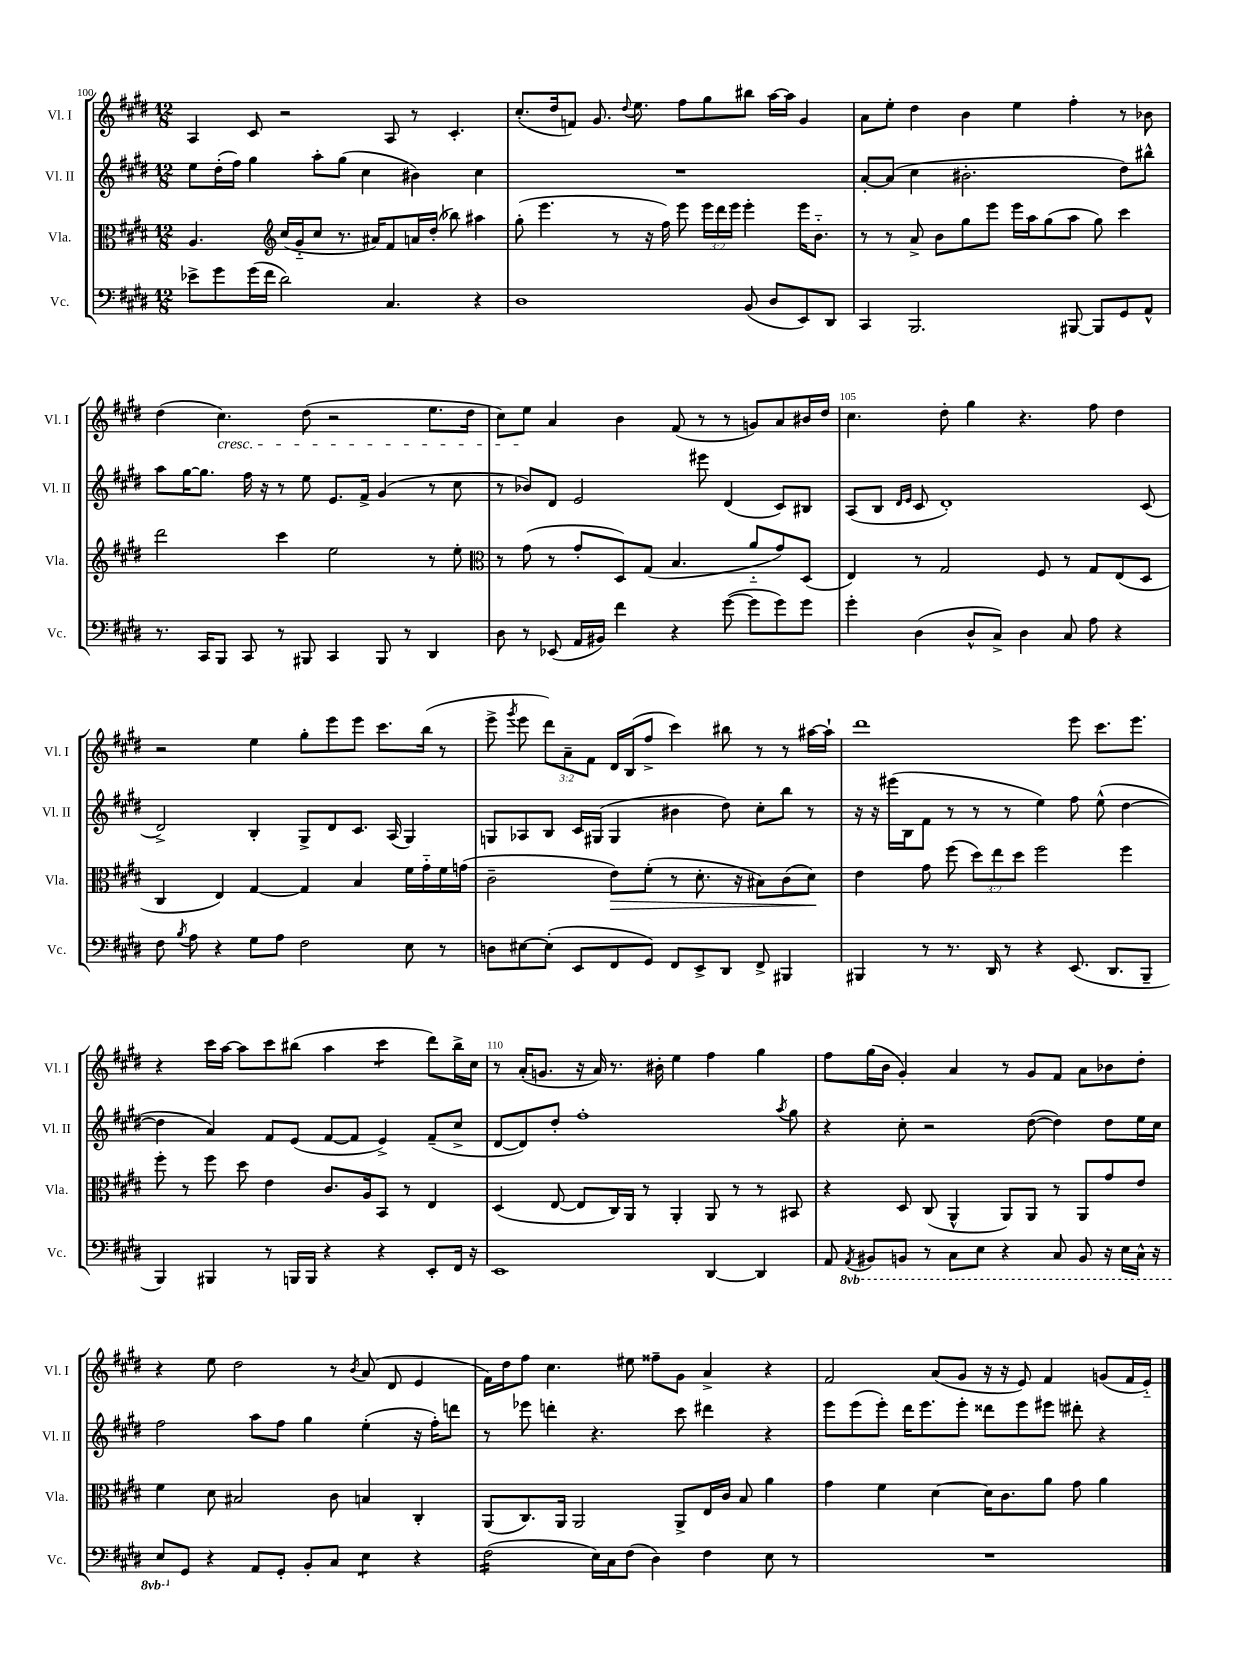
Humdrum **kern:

**kern	**kern	**kern	**kern
*staff4	*staff3	*staff2	*staff1
*clefF4	*clefC3	*clefG2	*clefG2
*k[f#c#g#d#]	*k[f#c#g#d#]	*k[f#c#g#d#]	*k[f#c#g#d#]
*M12/8	*M12/8	*M12/8	*M12/8
8e-^\L	4.A/	8ee\L	4A/
8g#\	.	(16dd#'\L	.
.	.	16ff#\JJ)	.
(16g#\L	.	4gg#\	8c#/
16f#\JJ	.	.	.
*	*clefG2	*	*
2d#\)	(16cc#/LL	.	2r
.	16g#'~/J	.	.
.	8cc#/J	8aa'\L	.
.	8.r	(8gg#\J	.
.	.	4cc#\	.
.	16a#/LK)	.	.
4.C#/	8f#/	.	8A/
.	16a/L	4b#\)	8r
.	(16dd#'/JJ	.	.
.	8bb-\)	.	4.c#'/
4r	4aa#\	4cc#\	.
=	=	=	=
1D#	(8gg#'\	1.r	(8.cc#'/L
.	4.eee\	.	.
.	.	.	16dd#/k
.	.	.	8f/J)
.	.	.	8.g#/
.	8r	.	.
.	.	.	8qqdd#/
.	.	.	8.ee\
.	16r	.	.
.	16ff#\)	.	.
.	8eee\	.	8ff#\L
.	24eee\LL	.	8gg#\
.	24ddd#\	.	.
.	24eee\JJ	.	.
(8BB/	4eee'\	.	8bb#\J
8D#/L	.	.	[16aa\LL
.	.	.	16aa\]JJ
8EE/)	16eee\LK	.	4g#/
.	8.b'~\J	.	.
8DD#/J	.	.	.
=	=	=	=
4CC#/	8r	[8a'/L	8a\L
.	8r	(8a/]J	8ee'\J
2.BBB/	8a^/	4cc#\	4dd#\
.	8b\L	.	.
.	8gg#\	2.b#'\	4b\
.	8eee\J	.	.
.	16eee\LL	.	4ee\
.	16aa\J	.	.
.	(8gg#\	.	.
[8BBB#/	8aa\J	.	4ff#'\
8BBB#/]L	8gg#\)	.	.
8GG#/	4ccc#\	8dd#\L)	8r
8AA^^/J	.	8bb#^^\J	8b-\
=	=	=	=
8.r	2ddd#\	8aa\L	(4dd#\
.	.	[16gg#\K	.
16CC#/LK	.	8.gg#\]J	.
8BBB/J	.	.	4.cc#\)
8CC#/	.	16ff#\	.
.	.	16r	.
8r	4ccc#\	8r	.
8BBB#/	.	8ee\	(8dd#\
4CC#/	2ee\	8.e/L	2r
.	.	16f#^/Jk	.
8BBB#/	.	(4g#/	.
8r	.	.	.
4DD#/	8r	8r	8.ee\L
.	8ee'\	8cc#\	.
.	.	.	16dd#\Jk
=	=	=	=
*	*clefC3	*	*
8D#\	8r	8r	8cc#\L)
8r	(8g#\	8b-/L)	8ee\J
(8EE-/	8r	8d#/J	4a/
16AA/LL	8g#'/L	2e/	.
16BB#/JJ)	.	.	.
4f#\	8D#/)	.	4b\
.	(8G#/J	.	.
4r	4.B/	.	(8f#/
.	.	8eee#\	8r
([8g#\	.	(4d#/	8r
8g#\]L	8a'~/L	.	8g/L)
8g#\)	8g#/)	8c#/L)	8a/
8g#\J	(8D#/J	8B#/J	16b#/L
.	.	.	16dd#/JJ
=	=	=	=
4g#'\	4E/)	(8A/L	4.cc#\
.	.	8B/J	.
.	.	16qqd#/LL	.
.	.	16qqe/JJ	.
(4D#\	8r	8c#/	.
.	2G#/	1d#')	8dd#'\
8D#^^/L	.	.	4gg#\
8C#^/J)	.	.	.
4D#\	.	.	4.r
.	8F#/	.	.
8C#/	8r	.	.
8A\	8G#/L	.	8ff#\
4r	(8E/	.	4dd#\
.	8D#/J	(8c#/	.
=	=	=	=
8F#\	4C#/	2d#^/)	2r
8qB/	.	.	.
8A\	.	.	.
4r	4E/)	.	.
8G#\L	[4G#/	4B'/	4ee\
8A\J	.	.	.
2F#\	4G#/]	8G#^/L	8gg#'\L
.	.	8d#/	8eee\
.	4B/	8.c#/J	8eee\J
.	.	.	8.ccc#\L
.	.	(16A/	.
8E\	16f#\LL	4G#/)	.
.	16g#'~\	.	(16bb\Jk
8r	16f#\	.	8r
.	(16g\JJ	.	.
=	=	=	=
8D\L	2c#~\	8G/L	8eee^\
.	.	.	8qggg#/
[8E#\	.	8A-/	8eee\
(8E#'\]J	.	8B/J	12ddd#\L)
.	.	.	12a~\
8EE/L	.	16c#/LL	.
.	.	.	12f#\J
.	.	(16G#/JJ	.
8FF#/	8e\L)	4G#/	16d#/LL
.	.	.	(16B/J
8GG#/J)	(8f#'\J	.	8ff#^/J
8FF#/L	8r	4b#\	4ccc#\)
8EE^/	8.d#'\	.	.
8DD#/J	.	8dd#\)	8bb#\
.	16r	.	.
8FF#^/	8B#\L)	8cc#'\L	8r
4BBB#/	(8c#\	8bb\J	8r
.	8d#\J)	8r	[16aa#\LL
.	.	.	16aa#`\]JJ
=	=	=	=
4BBB#/	4e\	16r	1ddd#
.	.	16r	.
.	.	(16eee#\LL	.
.	.	16B\J	.
8r	8g#\	8f#\J	.
8.r	(8ff#\	8r	.
.	12dd#\L)	8r	.
16DD#/	.	.	.
.	12ee\	.	.
8r	.	8r	.
.	12dd#\J	.	.
4r	2ff#\	4ee\)	.
(8.EE/	.	8ff#\	8eee\
.	.	(8ee^^\	8.ccc#\L
8.DD#/L	.	.	.
.	4ff#\	[4dd#\	.
.	.	.	8.eee\J
8BBB#~/J	.	.	.
=	=	=	=
4BBB/)	8ff#'\	4dd#\]	4r
.	8r	.	.
4BBB#/	8ff#\	4a/)	16ccc#\LL
.	.	.	[16aa\JJ
.	8dd#\	.	8aa\]L
8r	4e\	8f#/L	8ccc#\
16BBB/LL	.	(8e/J	(8bb#\J
16BBB/JJ	.	.	.
4r	8.c#/L	[8f#/L	4aa\
.	.	8f#/]J	.
.	16A/k	.	.
4r	8BB/J	4e^/)	4ccc#\
.	8r	.	.
8EE'/L	4E/	(8f#~/L	8ddd#\L)
16FF#/Jk	.	8cc#^/J	16bb#^\L
16r	.	.	16cc#\JJ
=	=	=	=
1EE	(4D#/	[8d#/L	8r
.	.	8d#/])	(16a'/LK
.	.	.	8.g/J
.	[8E/	8dd#'/J	.
.	8E/]L	1ff#'	16r
.	.	.	16a/)
.	16C#/L)	.	8.r
.	16AA/JJ	.	.
.	8r	.	.
.	.	.	16b#'\
.	4AA'/	.	4ee\
[4DD#/	8AA/	.	4ff#\
.	8r	.	.
4DD#/]	8r	.	4gg#\
.	.	8qaa/	.
.	8BB#/	8gg#\	.
=	=	=	=
8AA/	4r	4r	8ff#\L
8qAAA/	.	.	.
8BBB#/L	.	.	(16gg#\L
.	.	.	16b\JJ
8BBB/J	8D#/	8cc#'\	4g#'/)
8r	(8C#/	2r	.
8CC#\L	4AA^^/	.	4a/
8EE\J	.	.	.
4r	8AA/L)	.	8r
.	8AA/J	([8dd#\	8g#/L
8CC#/	8r	4dd#\])	8f#/J
8BBB/	8AA/L	.	8a\L
16r	8g#/	8dd#\L	8b-\
16EE\LL	.	.	.
16CC#^^\JJ	8e/J	16ee\L	8dd#'\J
16r	.	16cc#\JJ	.
=	=	=	=
8EE/L	4f#\	2ff#\	4r
8GG#/J	.	.	.
4r	8d#\	.	8ee\
.	2B#/	.	2dd#\
8AA/L	.	8aa\L	.
8GG#'/J	.	8ff#\J	.
8BB'/L	.	4gg#\	.
8C#/J	8c#\	.	8r
.	.	.	8qb/
4E\	4B/	(4ee'\	(8a/
.	.	.	8d#/
4r	4C#'/	16r	4e/
.	.	16ff#'\LK)	.
.	.	8ddd\J	.
=	=	=	=
(2F#\	(8AA/L	8r	16f#\LL)
.	.	.	16dd#\J
.	8.C#/)	8eee-\	8ff#\J
.	.	4ddd'\	4.cc#\
.	16AA/Jk	.	.
.	2AA/	.	.
16E\LL)	.	4.r	.
16C#\J	.	.	.
(8F#\J	.	.	8ee#\
4D#\)	.	.	8ff##~\L
.	8AA^/L	8ccc#\	8g#\J
4F#\	16E/L	4ddd#\	4a^/
.	16c#/JJ	.	.
.	8B/	.	.
8E\	4a\	4r	4r
8r	.	.	.
=	=	=	=
1.r	4g#\	8eee\L	2f#/
.	.	(8eee\	.
.	4f#\	8eee'\J)	.
.	.	16ddd#\LK	.
.	.	8.eee\	.
.	[4d#\	.	(8a/L
.	.	8eee'\J	8g#/J
.	16d#\]LK	8ddd##\L	16r
.	8.c#\	.	16r
.	.	8eee\	8e/)
.	8a\J	8eee#\J	4f#/
.	8g#\	8ddd#'\	.
.	4a\	4r	(8g/L
.	.	.	16f#/L
.	.	.	16e'~/JJ)
==	==	==	==
*-	*-	*-	*-
